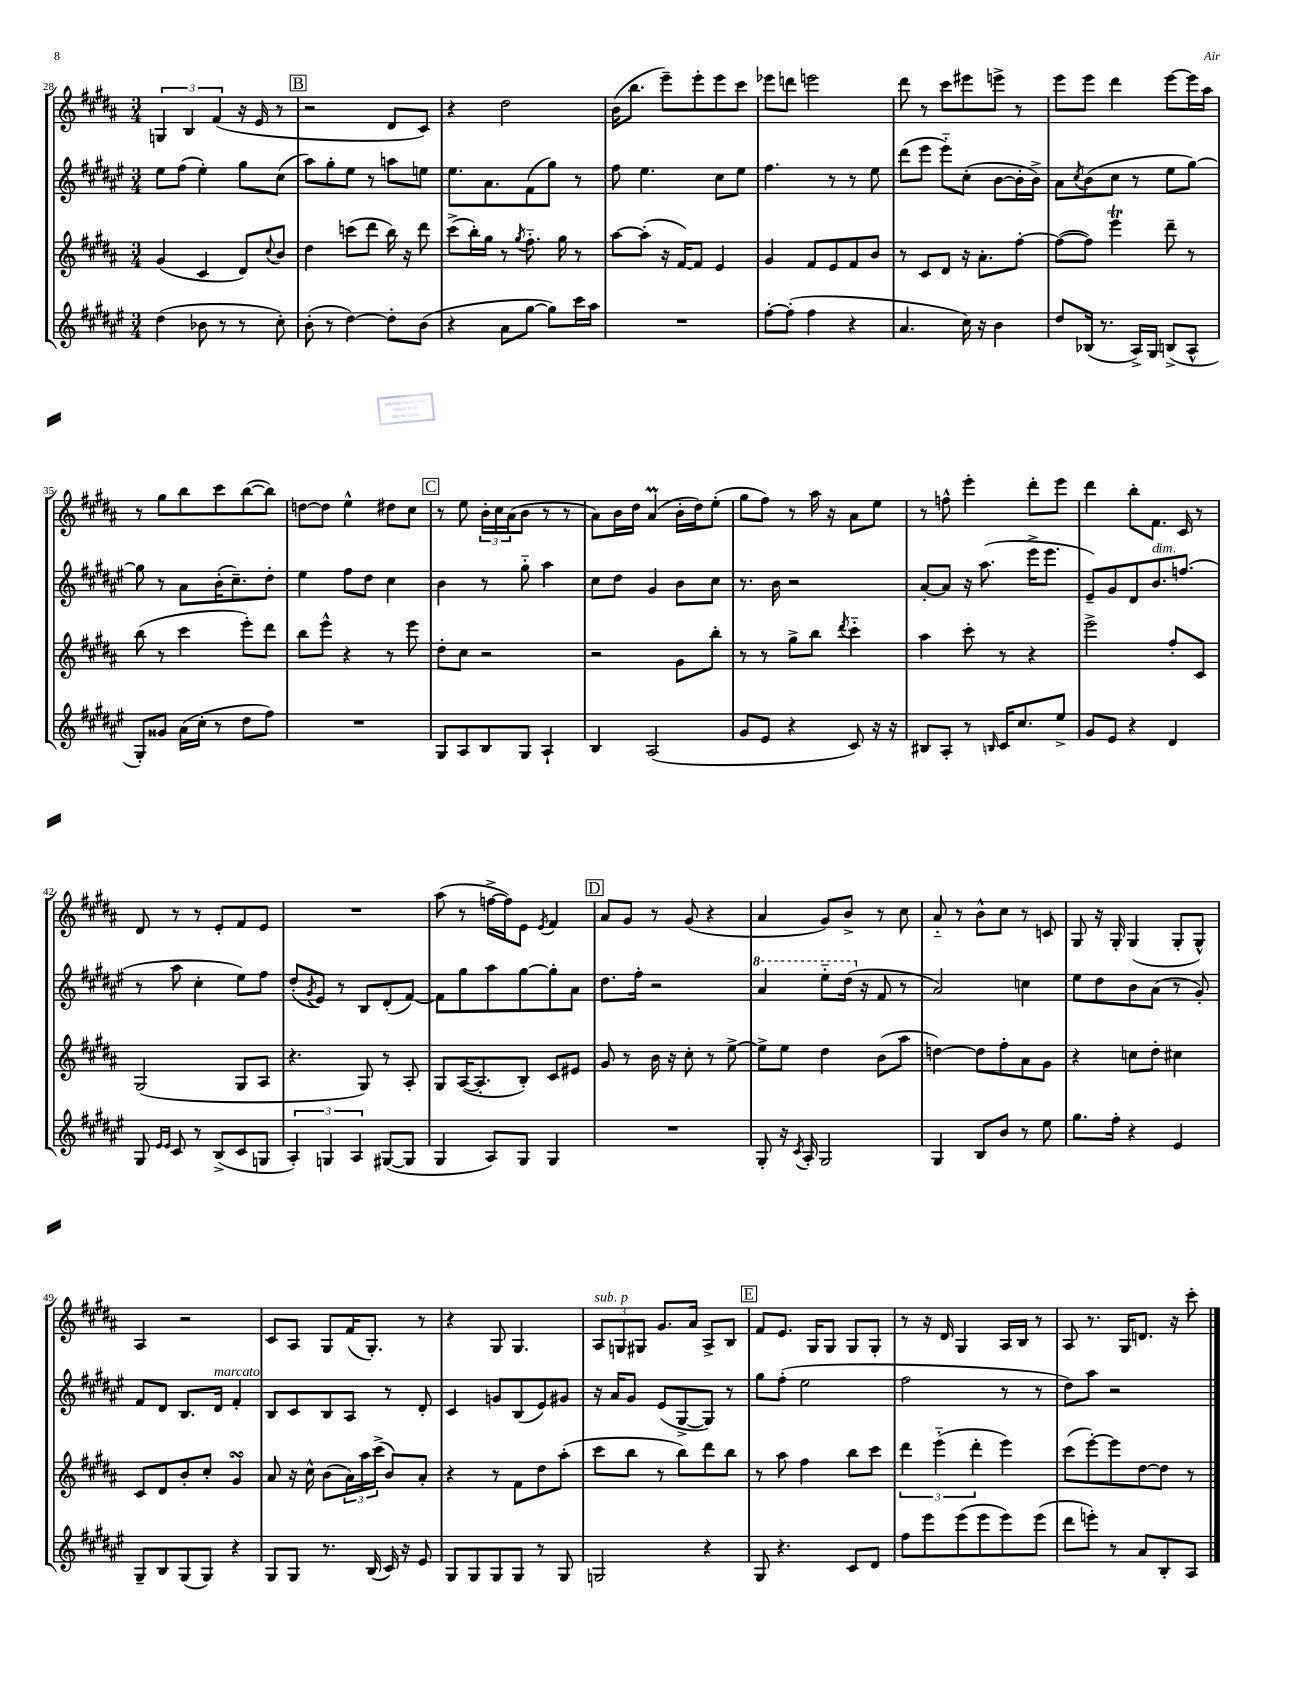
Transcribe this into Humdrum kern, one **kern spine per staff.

**kern	**kern	**kern	**kern
*staff4	*staff3	*staff2	*staff1
*clefG2	*clefG2	*clefG2	*clefG2
*k[f#c#g#d#a#e#]	*k[f#c#g#d#a#]	*k[f#c#g#d#a#e#]	*k[f#c#g#d#a#]
*M3/4	*M3/4	*M3/4	*M3/4
(4dd#	(4g#	8ee#	6G
.	.	(8ff#	.
.	.	.	6B
8b-	4c#	4ee#')	.
.	.	.	(6f#
8r	.	.	.
8r	8d#)	8gg#	16r
.	.	.	16e
.	8qqcc#	.	.
8cc#')	8b	(8cc#	8r
=	=	=	=
(8b'	4dd#	8aa#)	2r
8r	.	8gg#'	.
[4dd#)	(8ccc	8ee#	.
.	8ddd#	8r	.
8dd#']	16bb)	8aa	8d#
.	16r	.	.
(8b	8ddd#	8ee	8c#)
=	=	=	=
4r	(8ccc#^	8.ee#	4r
.	16bb')	.	.
.	16gg#	8.a#	.
8a#	8r	.	2dd#
.	8qgg#	.	.
[8gg#	8.ff#'~	(8f#	.
8gg#])	.	8gg#)	.
.	16gg#	.	.
16ccc#	8r	8r	.
16aa#	.	.	.
=	=	=	=
2.r	[8aa#	8ff#	(16b
.	.	.	8.bb
.	(8aa#']	4.ee#	.
.	16r	.	8eee~)
.	[16f#)	.	.
.	8f#]	.	8eee'
.	4e	8cc#	8eee
.	.	8ee#	8ccc#
=	=	=	=
[8ff#'	4g#	4.ff#	8eee-
(8ff#']	.	.	8ddd
4ff#	8f#	.	2eee
.	8e	8r	.
4r	8f#	8r	.
.	8b	8ee#	.
=	=	=	=
4.a#	8r	(8ddd#	8ddd#
.	8c#	8eee#	8r
.	8d#	8eee#'~)	8ccc#
16cc#)	16r	(8cc#'	8eee#
16r	8.a#'	.	.
4b	.	[8b	8eee^
.	[8ff#'	16b']	8r
.	.	16b^)	.
=	=	=	=
8dd#	(8ff#_	8a#	8eee
.	.	8qcc#	.
(16B-	8ff#])	(8b	8eee
8.r	.	.	.
.	4eee	8cc#	4ddd#
16A#^)	.	8r	.
16G#	.	.	.
(8B^	8ddd#~	8ee#	[8eee
8A#^^	8r	[8gg#)	16eee]
.	.	.	16aa#
=	=	=	=
8G#')	(8bb	8gg#]	8r
8g##	8r	8r	8gg#
(16a#	4ccc#	8a#	8bb
16cc#'	.	.	.
8r	.	(16b'	8ccc#
.	.	8.cc#~)	.
8dd#	8eee')	.	([8bb
8ff#)	8ddd#	8dd#'	8bb])
=	=	=	=
2.r	8bb	4ee#	[8dd
.	8eee^^	.	8dd]
.	4r	8ff#	4ee^^
.	.	8dd#	.
.	8r	4cc#	8dd#
.	8eee	.	8cc#
=	=	=	=
8G#	8dd#'	4b	8r
8A#	8cc#	.	8ee
8B	2r	8r	24b'
.	.	.	24cc#
.	.	.	(24a#
8G#	.	8gg#'~	8b
4A#`	.	4aa#	8r
.	.	.	8r
=	=	=	=
4B	2r	8cc#	8a#)
.	.	8dd#	16b
.	.	.	16dd#
(2A#	.	4g#	(4a#
.	8g#	8b	16b'
.	.	.	16dd#)
.	8bb'	8cc#	(8ee'
=	=	=	=
8g#	8r	8.r	8gg#
8e#	8r	.	8ff#)
.	.	16b	.
4r	8gg#^	2r	8r
.	8bb	.	16aa#
.	.	.	16r
.	8qddd#	.	.
8c#)	4ccc#'~	.	8a#
16r	.	.	8ee
16r	.	.	.
=	=	=	=
8B#	4aa#	[8a#'	8r
8A#'	.	8a#]	8ff^^
8r	8ccc#'	16r	4eee'
.	.	(8.aa#	.
16qqB	.	.	.
16c#	8r	.	.
8.cc#	.	.	.
.	4r	16eee#^	8ddd#'
.	.	8.eee#	.
8ee#^	.	.	8eee
=	=	=	=
8g#	2eee^	8e#~)	4ddd#
8e#	.	8g#	.
4r	.	8d#	8bb'
.	.	8.b	8.f#
4d#	8ff#'	.	.
.	.	(8.ff	16c#
.	8c#	.	8r
=	=	=	=
8G#	(2G#	8r	8d#
16qqe#	.	.	.
16qqe#	.	.	.
8c#	.	8aa#	8r
8r	.	4cc#'	8r
(8B^	.	.	8e'
8c#	8G#	8ee#)	8f#
8G	8A#	8ff#	8e
=	=	=	=
6A#')	4.r	(8dd#'	2.r
.	.	8qg#	.
.	.	8e#)	.
6G	.	.	.
.	.	8r	.
6A#	.	.	.
.	8G#)	8B	.
([8G#	8r	(8d#'	.
8G#]	8A#'	[8f#)	.
=	=	=	=
4G#	8G#	8f#]	(8aa#
.	([16A#	8gg#	8r
.	8.A#']	.	.
8A#)	.	8aa#	[16ff^
.	.	.	16ff])
8G#	8B')	[8gg#	8e
.	.	.	8qe
4G#	8c#	8gg#']	4f#
.	8e#	8a#	.
=	=	=	=
2.r	8g#	8.dd#	8a#
.	8r	.	8g#
.	.	16ff#'	.
.	16b	2r	8r
.	16r	.	.
.	8cc#'	.	(8g#
.	8r	.	4r
.	[8ee^	.	.
=	=	=	=
8G#'	8ee^]	4aa#	4a#
16r	8ee	.	.
8qc#	.	.	.
16A#'	.	.	.
2G#	4dd#	8eee#'~	8g#)
.	.	(16ddd#	8b^
.	.	16r	.
.	(8b	8f#	8r
.	8aa#	8r	8cc#
=	=	=	=
4G#	[4dd)	2a#)	8a#'~
.	.	.	8r
8B	8dd]	.	8b^^
8b	8ff#'	.	8cc#
8r	8a#	4cc	8r
8ee#	8g#	.	8c
=	=	=	=
8.gg#	4r	8ee#	8G#
.	.	8dd#	16r
16ff#'	.	.	16G#'
4r	8cc	8b	(4G#
.	8dd#'	(8a#	.
4e#	4cc#	8r	8G#'
.	.	8g#')	8G#^^)
=	=	=	=
8G#~	8c#	8f#	4A#
8B	8d#	8d#	.
(8G#	8b'	8.B	2r
8G#)	8cc#'	.	.
.	.	16d#	.
4r	4g#	4f#'	.
=	=	=	=
8G#	8a#	8B	8c#
8G#	16r	8c#	8A#
.	16cc#^^	.	.
8.r	(8b	8B	8G#
.	24a#)	8A#	(16f#
.	24aa#	.	.
(16B	.	.	8.G#')
.	(24ccc#^	.	.
16c#)	8b)	8r	.
16r	.	.	.
8e#	8a#'	8d#'	8r
=	=	=	=
8G#	4r	4c#	4r
8G#	.	.	.
8G#	8r	8g	8G#
8G#	8f#	(8B	4.G#
8r	8dd#	8e#)	.
8G#	(8aa#'	8g#	.
=	=	=	=
2G	8ccc#	16r	12A#
.	.	16a#	.
.	.	.	12G
.	8bb	8g#	.
.	.	.	12G#
.	8r	(8e#	8.g#
.	8bb)	[8G#^	.
.	.	.	16a#
4r	8ddd#	8G#])	8A#^
.	8bb	8r	8B
=	=	=	=
8G#	8r	8gg#	8f#
4.r	8aa#	(8ff#'	8.e
.	4ff#	2ee#	.
.	.	.	16G#
.	.	.	8G#
8c#	8bb	.	8G#
8d#	8ccc#	.	8G#'
=	=	=	=
8ff#	6ddd#	2ff#	8r
8eee#	.	.	16r
.	(6eee'~	.	.
.	.	.	16d#
(8eee#	.	.	4G#
.	6ddd#'	.	.
8eee#	.	.	.
8eee#)	4eee)	8r	16A#
.	.	.	16B
(8eee#	.	8r	8r
=	=	=	=
8ddd#	(8ccc#	8dd#)	8A#
8eee')	[8eee')	8aa#	8.r
8r	8eee]	2r	.
.	.	.	16G#
8a#	[8dd#	.	8.d
8B'	8dd#]	.	.
.	.	.	16r
8A#	8r	.	8ccc#'
==	==	==	==
*-	*-	*-	*-
